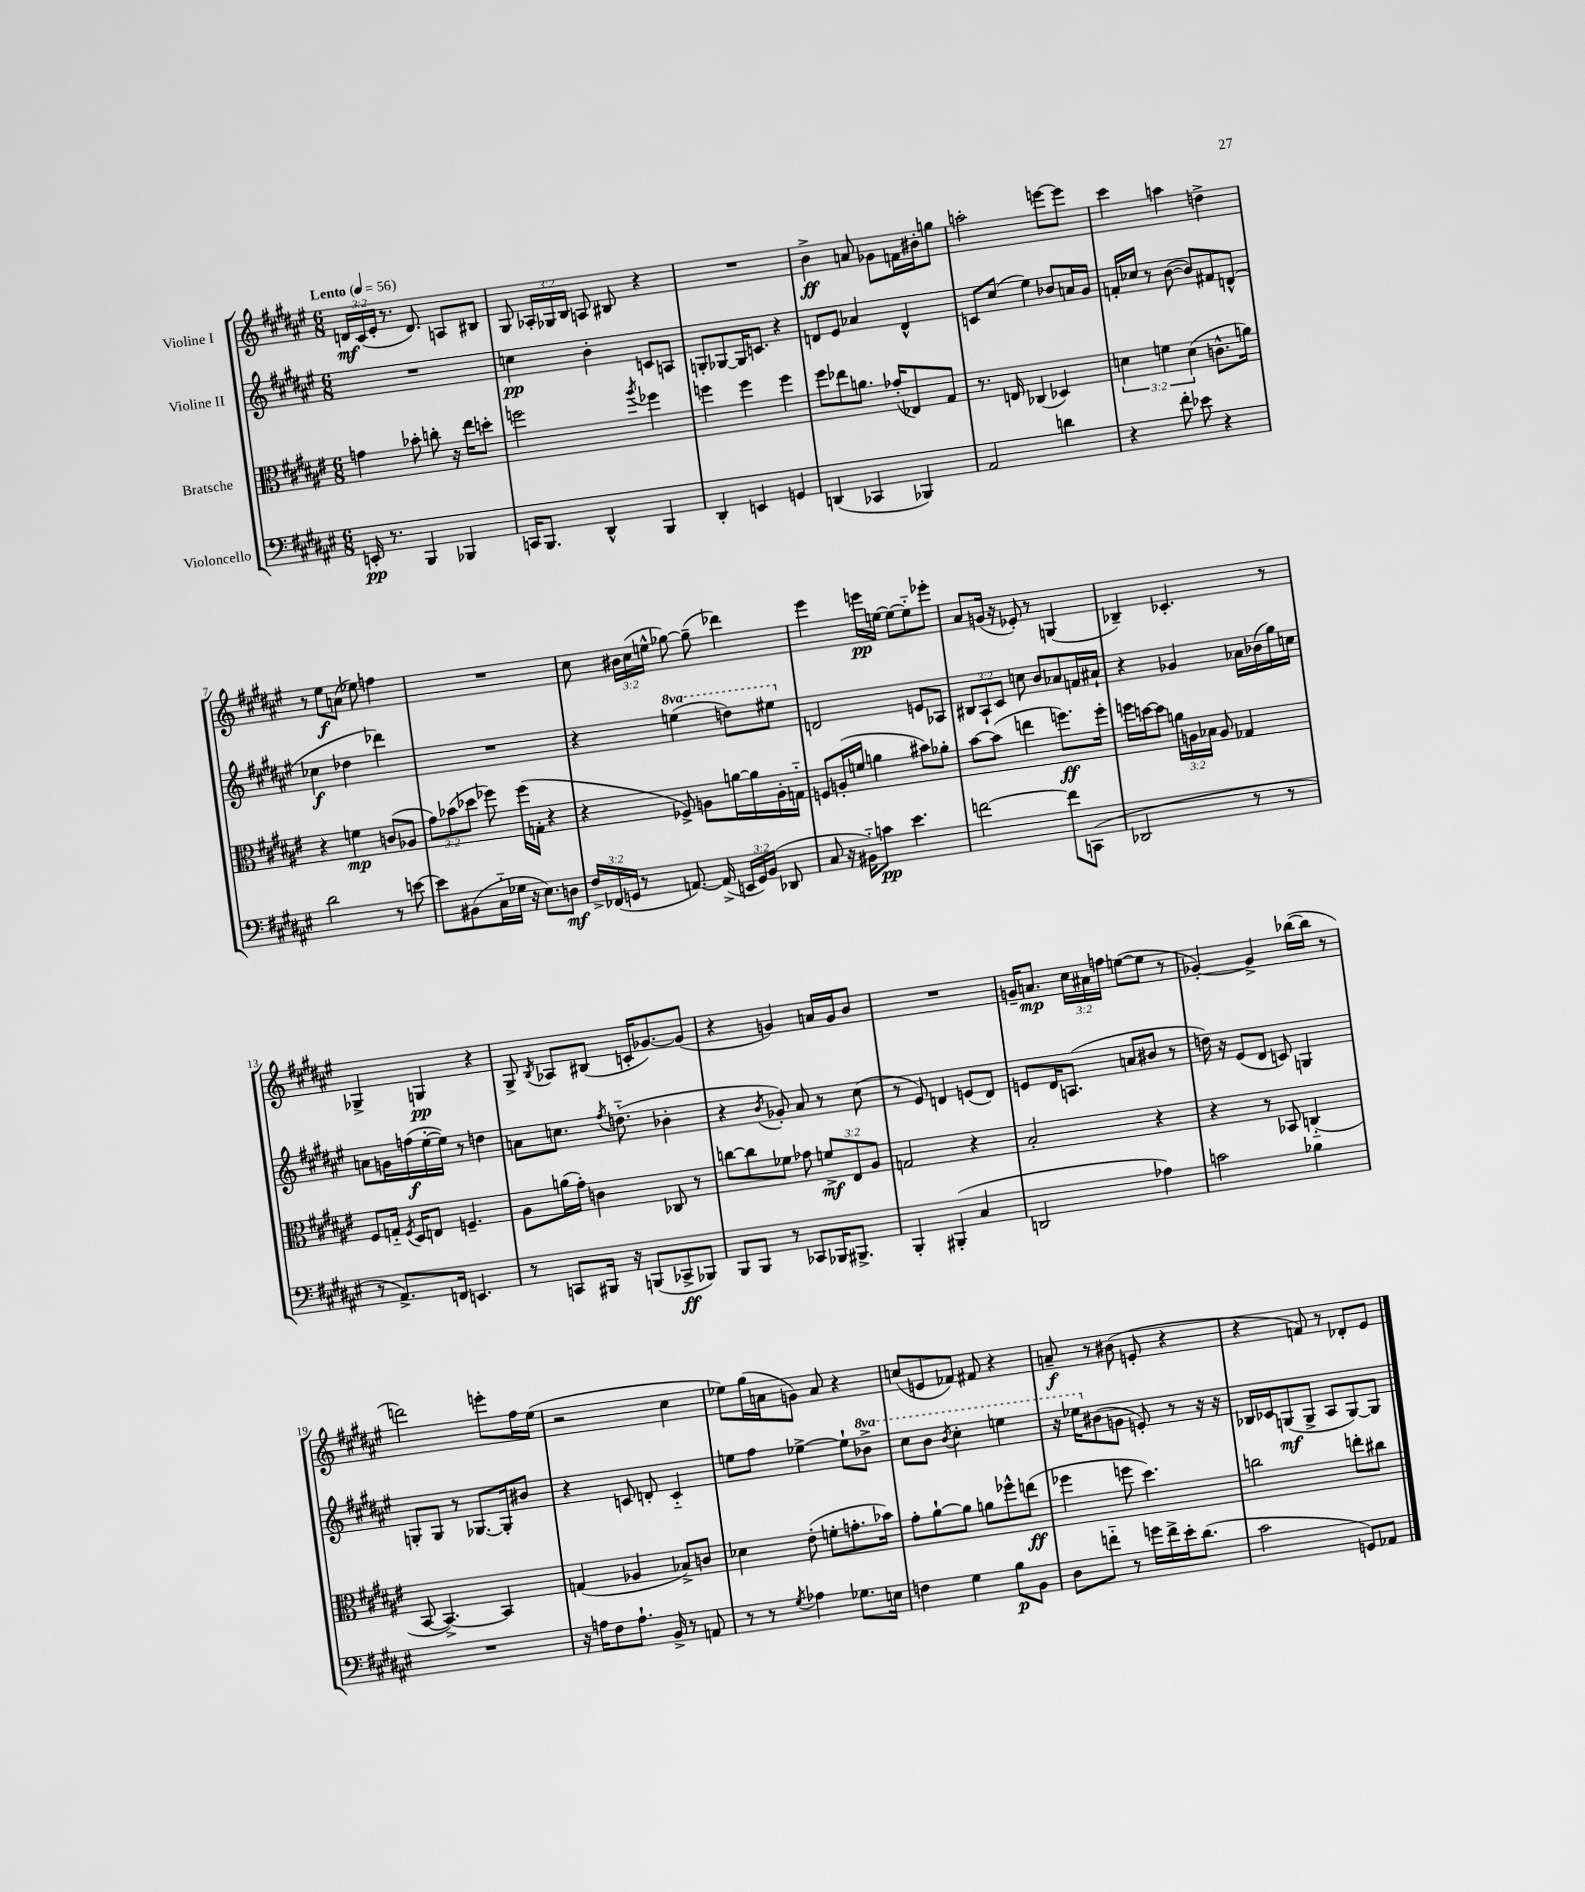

**kern	**dynam	**kern	**dynam	**kern	**dynam	**kern	**dynam
*part4	*part4	*part3	*part3	*part2	*part2	*part1	*part1
*staff4	*staff4	*staff3	*staff3	*staff2	*staff2	*staff1	*staff1
*I"Violoncello	*	*I"Bratsche	*	*I"Violine II	*	*I"Violine I	*
*clefF4	*	*clefC3	*	*clefG2	*	*clefG2	*
*k[f#c#g#d#a#e#]	*	*k[f#c#g#d#a#e#]	*	*k[f#c#g#d#a#e#]	*	*k[f#c#g#d#a#e#]	*
*M6/8	*	*M6/8	*	*M6/8	*	*M6/8	*
*MM56	*	*MM56	*	*MM56	*	*MM56	*
=1	=1	=1	=1	=1	=1	=1	=1
!	!	!	!	!	!	!LO:TX:a:B:t=Lento	!
16EEn'/	pp	4gn\	.	2.r	.	24dn/LL	mf
.	.	.	.	.	.	(24c#/	.
8.r	.	.	.	.	.	.	.
.	.	.	.	.	.	24e#'/JJ	.
.	.	.	.	.	.	8.r	.
4BBB/	.	8b-X'\	.	.	.	.	.
.	.	.	.	.	.	8.d/)	.
.	.	8ccn'\	.	.	.	.	.
4BBB-X/	.	16r	.	.	.	8An/L	.
.	.	16ee#\KL	.	.	.	.	.
.	.	8ddn'\J	.	.	.	8B#X/J	.
=2	=2	=2	=2	=2	=2	=2	=2
16CCn/KL	.	2ffn\	.	4ccn\	pp	8G#/	.
8.BBB/J	.	.	.	.	.	.	.
.	.	.	.	.	.	24A-X'/LL	.
.	.	.	.	.	.	24G-X/	.
.	.	.	.	.	.	24B/JJ	.
4DD#^^/	.	.	.	4b'\	.	8An/	.
.	.	.	.	.	.	8B#X/	.
.	.	8qaa#/	.	.	.	.	.
4BBB/	.	4ff-X\	.	8cn/L	.	4r	.
.	.	.	.	8An/J	.	.	.
=3	=3	=3	=3	=3	=3	=3	=3
4DD#'/	.	4ffn\	.	8Gn'/L	.	2.r	.
.	.	.	.	[8G-X/	.	.	.
4EEn/	.	4ff\	.	16G-/K]	.	.	.
.	.	.	.	8.cn/J	.	.	.
4GGn/	.	4ff\	.	4r	.	.	.
=4	=4	=4	=4	=4	=4	=4	=4
(4DDn/	.	8ff#\L	.	8dn/L	.	4b^\	ff
.	.	8ee-X\	.	8e#/J	.	.	.
4CC-X/	.	8.an\J	.	4a-X/	.	8an/	.
.	.	.	.	.	.	8g-X\L	.
.	.	(16g-X'/KL	.	.	.	.	.
4BBB-X/)	.	8E-X/)	.	4d^^/	.	16fn\L	.
.	.	.	.	.	.	16b#X'\J	.
.	.	8G#/J	.	.	.	8ggn\J	.
=5	=5	=5	=5	=5	=5	=5	=5
2AA#/	.	8.r	.	8cn/L	.	2aan'\	.
.	.	.	.	(8cc#/J	.	.	.
.	.	16En/	.	.	.	.	.
.	.	(4C-X/	.	4ee#\)	.	.	.
4dn\	.	4D-X/)	.	8b-X/L	.	[8eeen\L	.
.	.	.	.	16an/L	.	8eee\J]	.
.	.	.	.	16g#/JJ	.	.	.
=6	=6	=6	=6	=6	=6	=6	=6
4r	.	6dn\	.	16fn'/LL	.	4ccc#\	.
.	.	.	.	16cc-X/JJ	.	.	.
.	.	.	.	8r	.	.	.
.	.	6fn\	.	.	.	.	.
8f#'\	.	.	.	([8b\	.	4aan\	.
.	.	(6d\	.	.	.	.	.
8e-X\	.	.	.	8b/L])	.	.	.
4r	.	8.cn^^\L	.	8f#X/	.	4ddn^\	.
.	.	.	.	(8dn^^/J	.	.	.
.	.	16an\Jk)	.	.	.	.	.
!!LO:LB:g=z
=7	=7	=7	=7	=7	=7	=7	=7
2d#\	.	4r	.	4cc-X\	f	8r	.
.	.	.	.	.	.	8ee#\L	f
.	.	4fn\	mp	4dd-X\	.	(8an\J	.
.	.	.	.	.	.	8ee-X\)	.
8r	.	(8cn/L	.	4ddd-X\)	.	4ffn\	.
[8en\	.	8A-X/J	.	.	.	.	.
=8	=8	=8	=8	=8	=8	=8	=8
8e\L]	.	12g#\L)	.	2.r	.	2.r	.
.	.	(12b-X\	.	.	.	.	.
(8BB#X\	.	.	.	.	.	.	.
.	.	12dd-X\J	.	.	.	.	.
16C#\L	.	8ff-X\)	.	.	.	.	.
16G-X\JJ	.	.	.	.	.	.	.
16r	.	(16ff-\LL	.	.	.	.	.
8.E#\L)	.	16Gn'\JJ	.	.	.	.	.
.	.	4r	.	.	.	.	.
8Dn\J	mf	.	.	.	.	.	.
=9	=9	=9	=9	=9	=9	=9	=9
24F#^/LL	.	4r	.	4r	.	8cc#\	.
(24FF-X/	.	.	.	.	.	.	.
24GGn/JJ	.	.	.	.	.	.	.
8r	.	.	.	.	.	24b#X\LL	.
.	.	.	.	.	.	(24cc#\	.
.	.	.	.	.	.	24een^^\JJ	.
*	*	*	*	*8va	*	*	*
[8.AAn/)	.	8F-X^/)	.	(4eeen\	.	[8gg-X\)	.
.	.	8An\L	.	.	.	(8gg-~\]	.
(16AA^/]	.	.	.	.	.	.	.
24EEn/LL	.	[16an\L	.	8dddn\L)	.	4ddd-X\)	.
24GG/)	.	.	.	.	.	.	.
.	.	16a\]	.	.	.	.	.
(24BB/JJ	.	.	.	.	.	.	.
8DD-X/	.	16A'\	.	8eee#X\J	.	.	.
.	.	16Gn\JJ	.	.	.	.	.
=10	=10	=10	=10	=10	=10	=10	=10
*	*	*	*	*X8va	*	*	*
8C#/	.	8Fn/L	.	2dn/	.	4eee#\	.
16r	.	(16An'/L	.	.	.	.	.
16BB#X\KL)	.	16fn/JJ	.	.	.	.	.
8cn\J	pp	4an\	.	.	.	16eeen\LL	pp
.	.	.	.	.	.	[16een\JJ	.
4.e#\	.	.	.	.	.	8ee\L_	.
.	.	8b#X\L)	.	8en/L	.	8ee\]	.
.	.	8a-X'\J	.	8A-X/J	.	8eee-X'\J	.
=11	=11	=11	=11	=11	=11	=11	=11
[2fn\	.	[8b\L	.	12B#X/L	.	8a#/L	.
.	.	.	.	12A#`/	.	.	.
.	.	(8b\J]	.	.	.	(16gn/Jk	.
.	.	.	.	12c#/J	.	.	.
.	.	.	.	.	.	16r	.
.	.	4een\	.	8ccn\	.	8e-X'/)	.
.	.	.	.	8b/L	.	8r	.
8f\L]	.	8.ffn\L)	ff	8a-X/	.	(4Gn/	.
(8CCn\J	.	.	.	16fn/L	.	.	.
.	.	16ff'\Jk	.	16a#X`/JJ	.	.	.
=12	=12	=12	=12	=12	=12	=12	=12
2DD-X/	.	16ffn\LL	.	4r	.	4B-X~/)	.
.	.	[16ddn\J	.	.	.	.	.
.	.	8dd\J]	.	.	.	.	.
.	.	24an\LL	.	4g-X/	.	4.c-X'/	.
.	.	24An\	.	.	.	.	.
.	.	24B-X\JJ	.	.	.	.	.
.	.	8A/	.	.	.	.	.
8r	.	4G-X/	.	16a-X\LL	.	.	.
.	.	.	.	(16b-X\	.	.	.
8r	.	.	.	16gg#\)	.	8r	.
.	.	.	.	16ccn\JJ	.	.	.
!!LO:LB:g=z
=13	=13	=13	=13	=13	=13	=13	=13
8r	.	8F#/L	.	8an\L	.	4G-X^/	.
8.AA#^/L)	.	16Gn/Jk	.	16gn\L	.	.	.
.	.	8qF#/	.	.	.	.	.
.	.	16D#/KL	.	(16ffn\	f	.	.
.	.	8En/J	.	[16ee#'\	.	4Gn/	pp
16FFn/Jk	.	.	.	16ee#\JJ])	.	.	.
4.EEn/	.	4.Fn~/	.	8r	.	.	.
.	.	.	.	4ddn\	.	4r	.
=14	=14	=14	=14	=14	=14	=14	=14
8r	.	8A#\L	.	8an\L	.	8G#^/	.
.	.	.	.	.	.	8qB/	.
8CCn/L	.	(16an\L	.	8.ccn\J	.	8A-X/L	.
.	.	16g#'\JJ)	.	.	.	.	.
16BBB#X/Jk	.	4cn\	.	.	.	(8B#X/J	.
.	.	.	.	8qff#/	.	.	.
16r	.	.	.	(8.ddn\	.	.	.
(8BBBn/L	.	.	.	.	.	16cn'/KL	.
.	.	.	.	.	.	[8.g-X/)	.
8CC-X^/	ff	8C-X/	.	4b-X'\	.	.	.
8BBB-X/J)	.	8r	.	.	.	(8g-/J]	.
=15	=15	=15	=15	=15	=15	=15	=15
8BBB/L	.	[8ccn\L	.	4r	.	4r	.
8BBB/J	.	8cc\]	.	.	.	.	.
.	.	.	.	8qb/	.	.	.
8r	.	8f-X\J	.	8g-X'/)	.	4gn/)	.
8CC-X/L	.	8g-X\	.	8a#/	.	.	.
16BBB-X/K	.	12fn^/L	mf	8r	.	16an/LL	.
8.BBB#X^/J	.	.	.	.	.	16g/J	.
.	.	12E#/	.	.	.	.	.
.	.	.	.	(8cc#\	.	8b/J	.
.	.	12A#/J	.	.	.	.	.
=16	=16	=16	=16	=16	=16	=16	=16
4BBB'/	.	2Gn/	.	8r	.	2.r	.
.	.	.	.	8e#/)	.	.	.
(4BBB#X'/	.	.	.	4dn/	.	.	.
4C#/	.	4r	.	(8en/L	.	.	.
.	.	.	.	8d/J)	.	.	.
=17	=17	=17	=17	=17	=17	=17	=17
2DDn/	.	2B'/	.	8en/L	.	16gn~/KL	.
.	.	.	.	.	.	8.an/J	mp
.	.	.	.	16d#/K	.	.	.
.	.	.	.	(8.An/J	.	.	.
.	.	.	.	.	.	24cc#\LL	.
.	.	.	.	.	.	24a#X\	.
.	.	.	.	.	.	24ffn\JJ	.
.	.	.	.	8an/L	.	([8een\L	.
4A-X\)	.	4r	.	8b#X/J	.	8ee\J]	.
.	.	.	.	8r	.	8r	.
=18	=18	=18	=18	=18	=18	=18	=18
2cn\	.	4r	.	16ddn\)	.	[4g-X'/)	.
.	.	.	.	16r	.	.	.
.	.	.	.	(8e#/L	.	.	.
.	.	8r	.	8d#/J	.	4g-^/]	.
.	.	8BB-X/	.	8cn/)	.	.	.
4B-X\	.	(4Cn/	.	4Gn/	.	([16bb-X\LL	.
.	.	.	.	.	.	16bb-\JJ]	.
.	.	.	.	.	.	8r	.
!!LO:LB:g=z
=19	=19	=19	=19	=19	=19	=19	=19
2.r	.	[8BB/	.	8Gn'/L	.	2dddn\)	.
.	.	4.BB^/_)	.	8G/J	.	.	.
.	.	.	.	8r	.	.	.
.	.	.	.	[8.G-X/L	.	.	.
.	.	4BB/]	.	.	.	8eeen'\L	.
.	.	.	.	16G-'/k]	.	.	.
.	.	.	.	8b#X/J	.	16ff#\L	.
.	.	.	.	.	.	(16ee#\JJ	.
=20	=20	=20	=20	=20	=20	=20	=20
16r	.	(4Gn/	.	4r	.	2r	.
16An\KL	.	.	.	.	.	.	.
8F#\	.	.	.	.	.	.	.
8.A`\J	.	4A-X/	.	8cn/	.	.	.
.	.	.	.	8dn'/	.	.	.
16BB^/	.	.	.	.	.	.	.
8r	.	8B-X^/L)	.	4c/	.	4cc#\	.
8AAn/	.	8cn/J	.	.	.	.	.
=21	=21	=21	=21	=21	=21	=21	=21
8r	.	4d-X\	.	8een\L	.	8ee-X\L)	.
8r	.	.	.	8ff#\J	.	(16gg#\L	.
.	.	.	.	.	.	16an\J	.
8qG#/	.	.	.	.	.	.	.
4A-X\	.	(8e#'\	.	[4ee-X^\	.	8gn\J)	.
.	.	8fn'\L	.	.	.	8a/	.
8.G-X\L	.	8.gn'\	.	8ee-`\L]	.	4r	.
*	*	*	*	*8va	*	*	*
.	.	.	.	8bb-X^\J	.	.	.
16En\Jk	.	16b-X\Jk)	.	.	.	.	.
=22	=22	=22	=22	=22	=22	=22	=22
4Fn\	.	8g#'\L	.	8ccc#\L	.	(8ccn/L	.
.	.	[8a#`\	.	8bb\J	.	8en/	.
.	.	.	.	8qbb/	.	.	.
4G#\	.	8a#\J]	.	4ccc#'\	.	8f-X/J)	.
.	.	8an\L	.	.	.	8f#X/	.
8B\L	p	8ff-X^^\	.	4eeen\	.	4r	.
8BB\J	.	(8een\J	ff	.	.	.	.
=23	=23	=23	=23	=23	=23	=23	=23
8D#\L	.	4ff-X\	.	16r	.	8an~/	f
.	.	.	.	16eee-X\KL	.	.	.
*	*	*	*	*X8va	*	*	*
8fn\J	.	.	.	(8b#X\	.	8r	.
8r	.	8ffn\	.	8gn\J	.	(8b#X\	.
16gn\LL	.	4.dd#\)	.	8en'/)	.	8en'/	.
16f^\	.	.	.	.	.	.	.
16e#'\J	.	.	.	8r	.	4r	.
(8.d#\J	.	.	.	.	.	.	.
.	.	.	.	16r	.	.	.
.	.	.	.	16r	.	.	.
=24	=24	=24	=24	=24	=24	=24	=24
2c#\	.	2ccn\	.	16B-X/LL	.	4r	.
.	.	.	.	16c-X/J	.	.	.
.	.	.	.	(8Gn/	mf	.	.
.	.	.	.	8G^/J	.	8fn/)	.
.	.	.	.	8A#/L	.	8r	.
8GGn/L)	.	8een'\L	.	[8G/)	.	8d-X'/L	.
8AA-X/J	.	8cc#X\J	.	8G/J]	.	8e#/J	.
==	==	==	==	==	==	==	==
*-	*-	*-	*-	*-	*-	*-	*-
